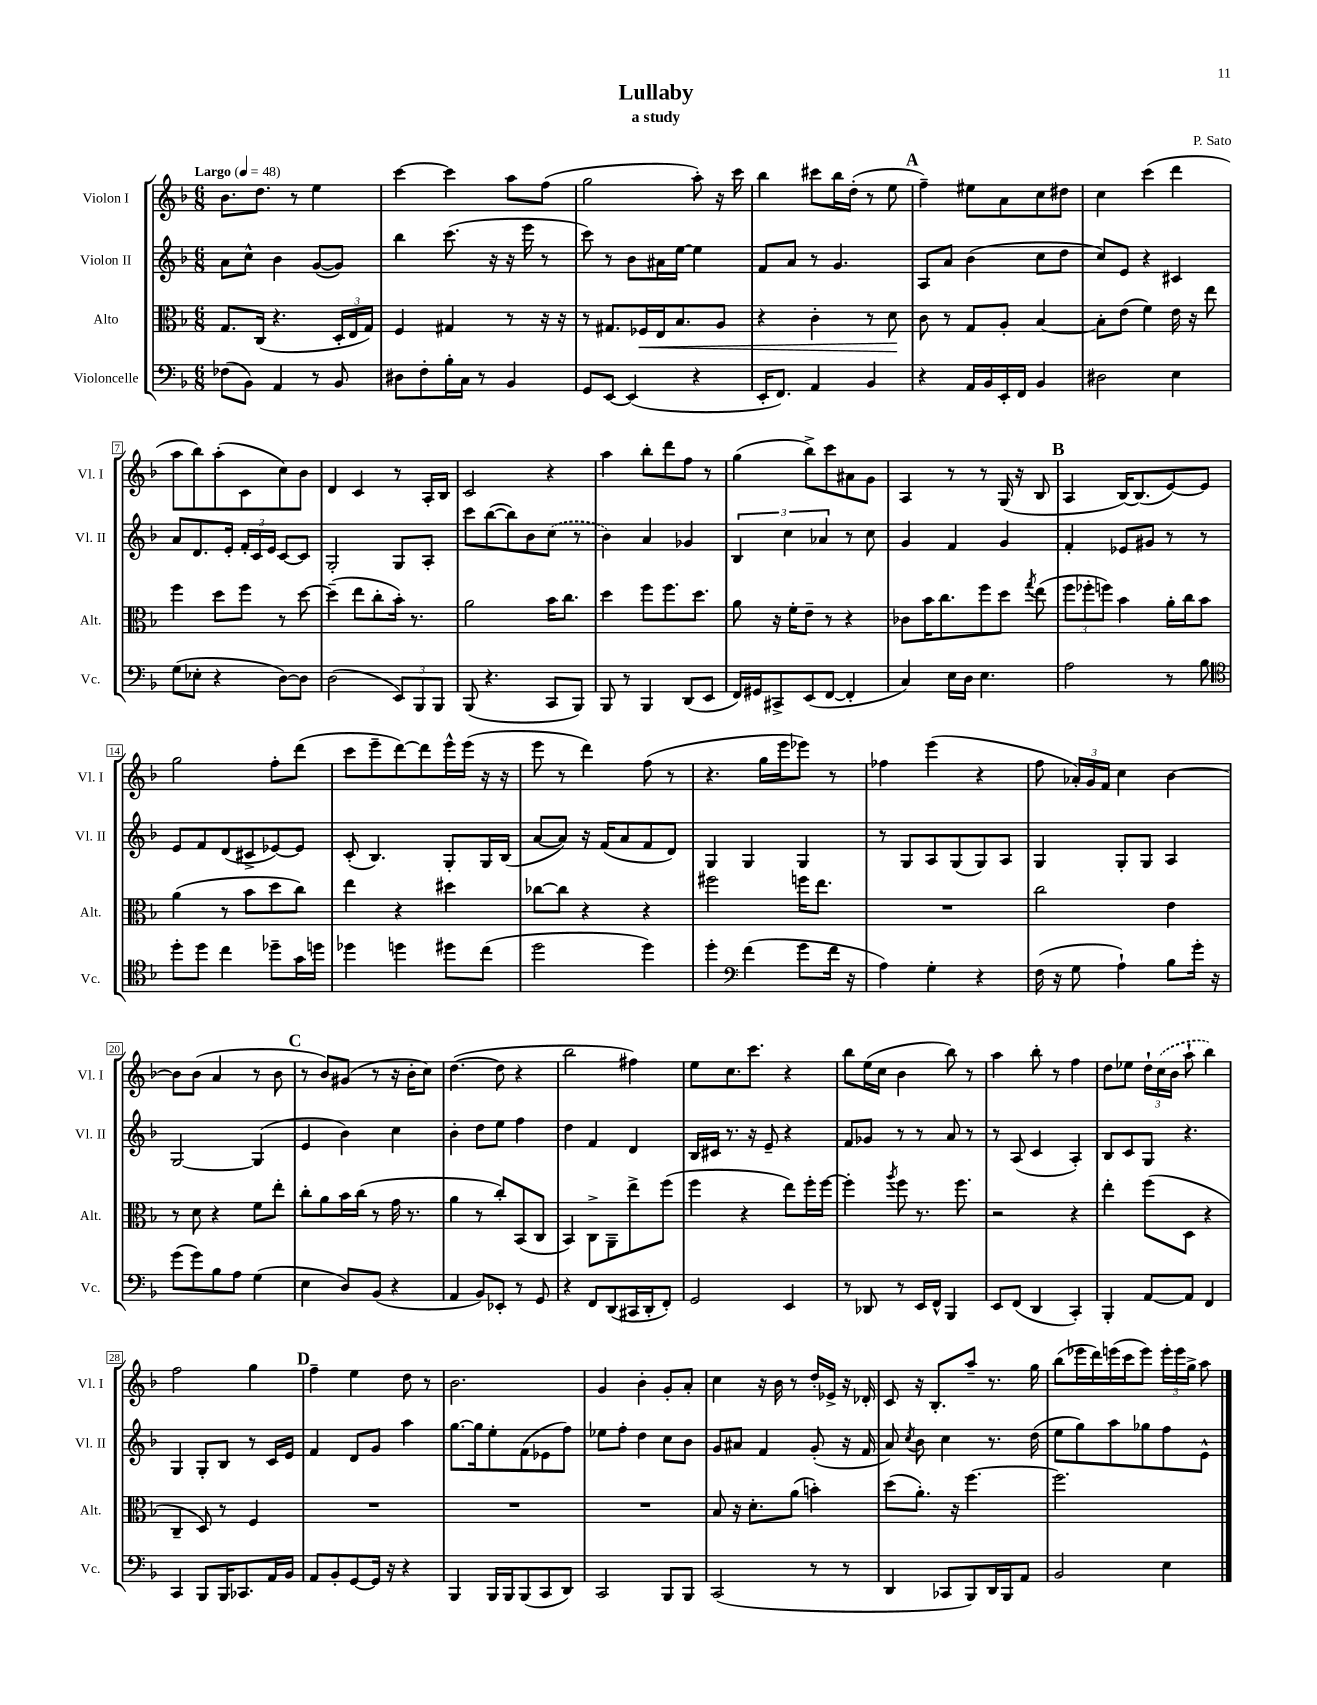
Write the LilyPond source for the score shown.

\header { title = "Lullaby" composer = "P. Sato" subtitle = "a study" }
<<
\new StaffGroup <<
\new Staff = "s0" \with { instrumentName = "Violon I" shortInstrumentName = "Vl. I" } {
    \clef treble \key f \major \numericTimeSignature \time 6/8 \tempo "Largo" 4 = 48
    \autoBeamOff bes'8.[ d''8.] r8 e''4 |
    c'''4~ c'''4 a''8[ f''8]( |
    g''2 a''8-.) r16 c'''16 |
    bes''4 cis'''8[ bes''16 d''16]-.( r8 e''8 |
    \mark \markup { \bold "A" } f''4--) eis''8[ a'8 c''8 dis''8] |
    c''4 c'''4( d'''4 |
    a''8[ bes''8) a''8-.( c'8 c''8) bes'8] |
    d'4 c'4 r8 a16[-. bes16] |
    c'2 r4 |
    a''4 bes''8[-. d'''8 f''8] r8 |
    g''4( bes''8[->) c'''8 ais'8 g'8] |
    a4 r8 r8 g16( r16 bes8 |
    \mark \markup { \bold "B" } a4 bes16[~) bes8.( e'8~) e'8] |
    g''2 f''8[-. d'''8]( |
    c'''8[ e'''8-- d'''8~) d'''8 e'''16-^ e'''16]( r16 r16 |
    e'''8 r8 d'''4) f''8( r8 |
    r4. g''16[ e'''16 ees'''8]) r8 |
    fes''4 e'''4( r4 |
    f''8 \tuplet 3/2 { aes'16[-.) g'16 f'16] } c''4 bes'4~ |
    bes'8[ bes'8]( a'4 r8 bes'8 |
    \mark \markup { \bold "C" } r8 bes'8[) gis'8]( r8 r16 bes'16[-. c''8]) |
    d''4.~( d''8 r4 |
    bes''2 fis''4) |
    e''8[ c''8. c'''8.] r4 |
    bes''8[ e''16( c''16] bes'4 bes''8) r8 |
    a''4 bes''8-. r8 f''4 |
    d''8[ ees''8] \tuplet 3/2 { d''16[-! \once \slurDashed c''16( bes'16] } a''8-! bes''4) |
    f''2 g''4 |
    \mark \markup { \bold "D" } f''4-- e''4 d''8 r8 |
    bes'2. |
    g'4 bes'4-. g'8[-. a'8]-. |
    c''4 r16 bes'16 r8 d''16[-. ees'16]-> r16 des'16-. |
    c'8 r16 bes8.[-. a''8]-- r8. g''16 |
    bes''8[( ees'''16 d'''16) e'''16( c'''16 e'''8]) \tuplet 3/2 { e'''16[-. e'''16 g''16]-> } a''8 \bar "|." |
}
\new Staff = "s1" \with { instrumentName = "Violon II" shortInstrumentName = "Vl. II" } {
    \clef treble \key f \major \numericTimeSignature \time 6/8
    \autoBeamOff a'8[ c''8]-^ bes'4 g'8[~( g'8]) |
    bes''4 c'''8.( r16 r16 e'''16 r8 |
    c'''8) r8 bes'8[ ais'16 e''16]~ e''4 |
    f'8[ a'8] r8 g'4. |
    \mark \markup { \bold "A" } a8[ a'8] bes'4( c''8[ d''8] |
    c''8[) e'8] r4 cis'4 |
    a'8[ d'8. e'16]-. \tuplet 3/2 { f'16[-. c'16 e'16] } c'8[~ c'8] |
    g2-. g8[ a8]-. |
    c'''8[ bes''8~( bes''8) bes'8 \once \slurDashed c''8]( r8 |
    bes'4) a'4 ges'4 |
    \tuplet 3/2 { bes4 c''4 aes'4 } r8 c''8 |
    g'4 f'4 g'4 |
    \mark \markup { \bold "B" } f'4-. ees'8[ gis'8] r8 r8 |
    e'8[ f'8 d'8( cis'8-> ees'8~) ees'8] |
    c'8-.( bes4.) g8[-. g16 bes16]( |
    a'8[~ a'8]) r16 f'16[( a'8 f'8 d'8]) |
    g4 g4 g4 |
    r8 g8[ a8 g8( g8) a8] |
    g4 g8[-. g8] a4 |
    g2~ g4( |
    \mark \markup { \bold "C" } e'4 bes'4) c''4 |
    bes'4-. d''8[ e''8] f''4 |
    d''4 f'4 d'4 |
    bes16[ cis'16] r8. r16 e'8-- r4 |
    f'8[ ges'8] r8 r8 a'8 r8 |
    r8 a8( c'4 a4-.) |
    bes8[ c'8 g8] r4. |
    g4 g8[-. bes8] r8 c'16[ e'16] |
    \mark \markup { \bold "D" } f'4 d'8[ g'8] a''4 |
    g''8.[~ g''16 e''8-. f'8( ees'8 f''8]) |
    ees''8[ f''8]-. d''4 c''8[ bes'8] |
    g'8[ ais'8] f'4 g'8-.( r16 f'16 |
    a'8) \acciaccatura { c''8 } bes'8 c''4 r8. d''16( |
    e''8[ g''8) a''8 ges''8 f''8 e'8]-^ \bar "|." |
}
\new Staff = "s2" \with { instrumentName = "Alto" shortInstrumentName = "Alt." } {
    \clef alto \key f \major \numericTimeSignature \time 6/8
    \autoBeamOff g8.[ c16]( r4. \tuplet 3/2 { d16[-. e16 g16]) } |
    f4 gis4 r8 r16 r16 |
    r8 gis8.[ fes16\< e16 bes8. a8] |
    r4 c'4-. r8 d'8\! |
    \mark \markup { \bold "A" } c'8 r8 g8[ a8]-. bes4~ |
    bes8[-. e'8]( f'4) e'16 r16 e''8 |
    f''4 d''8[ f''8] r8 d''8~ |
    d''4--( e''8[ c''8-. bes'16]-.) r8. |
    a'2 bes'16[ c''8.] |
    d''4 f''8[ f''8. d''8.] |
    a'8 r16 f'16[-. e'8]-- r8 r4 |
    ces'8[ bes'16 c''8. f''8 d''8] \acciaccatura { g''8 } e''8( |
    \mark \markup { \bold "B" } \tuplet 3/2 { f''8[ fes''8-. f''8]) } bes'4 a'16[-. c''16 bes'8] |
    a'4( r8 bes'8[ d''8 c''8]) |
    e''4 r4 dis''4 |
    ces''8[~ ces''8] r4 r4 |
    fis''2 f''16[ e''8.] |
    R2. |
    c''2 e'4 |
    r8 d'8 r4 f'8[ e''8]-. |
    \mark \markup { \bold "C" } c''8[-. a'8 bes'16 c''16]( r8 g'16 r8. |
    a'4 r8 c''8[-.) bes,8( c8] |
    bes,4) c8[-> a,8-- e''8-> f''8]( |
    f''4 r4 e''8[) f''16-. f''16]~ |
    f''4-. \acciaccatura { a''8 } f''8 r8. f''8. |
    r2 r4 |
    e''4-. f''8[( d8] r4 |
    c4-- d8) r8 f4 |
    \mark \markup { \bold "D" } R2. |
    R2. |
    R2. |
    bes8 r16 d'8.[-. a'8]( b'4-.) |
    d''8[( a'8.]-.) r16 f''4.~ |
    f''2. \bar "|." |
}
\new Staff = "s3" \with { instrumentName = "Violoncelle" shortInstrumentName = "Vc." } {
    \clef bass \key f \major \numericTimeSignature \time 6/8
    \autoBeamOff fes8[( bes,8]) a,4 r8 bes,8 |
    dis8[ f8-. bes16-. c16] r8 bes,4 |
    g,8[ e,8]~ e,4( r4 |
    e,16[-. f,8.]) a,4 bes,4 |
    \mark \markup { \bold "A" } r4 a,16[ bes,16 e,16-. f,16] bes,4 |
    dis2 e4 |
    g8[( ees8]-. r4 d8[~) d8] |
    d2( \tuplet 3/2 { e,8[) bes,,8 bes,,8] } |
    bes,,8( r4. c,8[ bes,,8]) |
    bes,,8 r8 bes,,4 d,8[( e,8] |
    f,16[) gis,16 cis,8-> e,8( f,8]~ f,4-. |
    c4) e16[ d16] e4. |
    \mark \markup { \bold "B" } a2 r8 bes8 |
    \clef tenor d''8[-. d''8] c''4 des''8[-- g'16 d''16] |
    des''4 d''4 dis''8[ c''8]( |
    d''2 d''4) |
    d''4-. \clef bass f'4( g'8[ f'16] r16 |
    a4) g4-. r4 |
    f16( r16 g8 a4-!) bes8[ g'16]-. r16 |
    g'8[( g'8) bes8 a8] g4( |
    \mark \markup { \bold "C" } e4 d8[) bes,8]( r4 |
    a,4 bes,8[) ees,8]-. r8 g,8 |
    r4 f,8[ d,8( cis,16 d,16-. f,8]-.) |
    g,2 e,4 |
    r8 des,8 r8 e,16[ f,16]-^ bes,,4 |
    e,8[ f,8]( d,4 c,4-.) |
    bes,,4-. a,8[~ a,8] f,4 |
    c,4 bes,,8[ bes,,16 ces,8. a,16 bes,16] |
    \mark \markup { \bold "D" } a,8[ bes,8-. g,8~ g,16] r16 r4 |
    bes,,4 bes,,16[ bes,,16 bes,,8( c,8 d,8]) |
    c,2 bes,,8[ bes,,8] |
    c,2( r8 r8 |
    d,4 ces,8[ bes,,8) d,16 bes,,16 a,8] |
    bes,2 e4 \bar "|." |
}
>>
>>
\layout { \context { \Score \override BarNumber.stencil = #(make-stencil-boxer 0.1 0.3 ly:text-interface::print) } }
